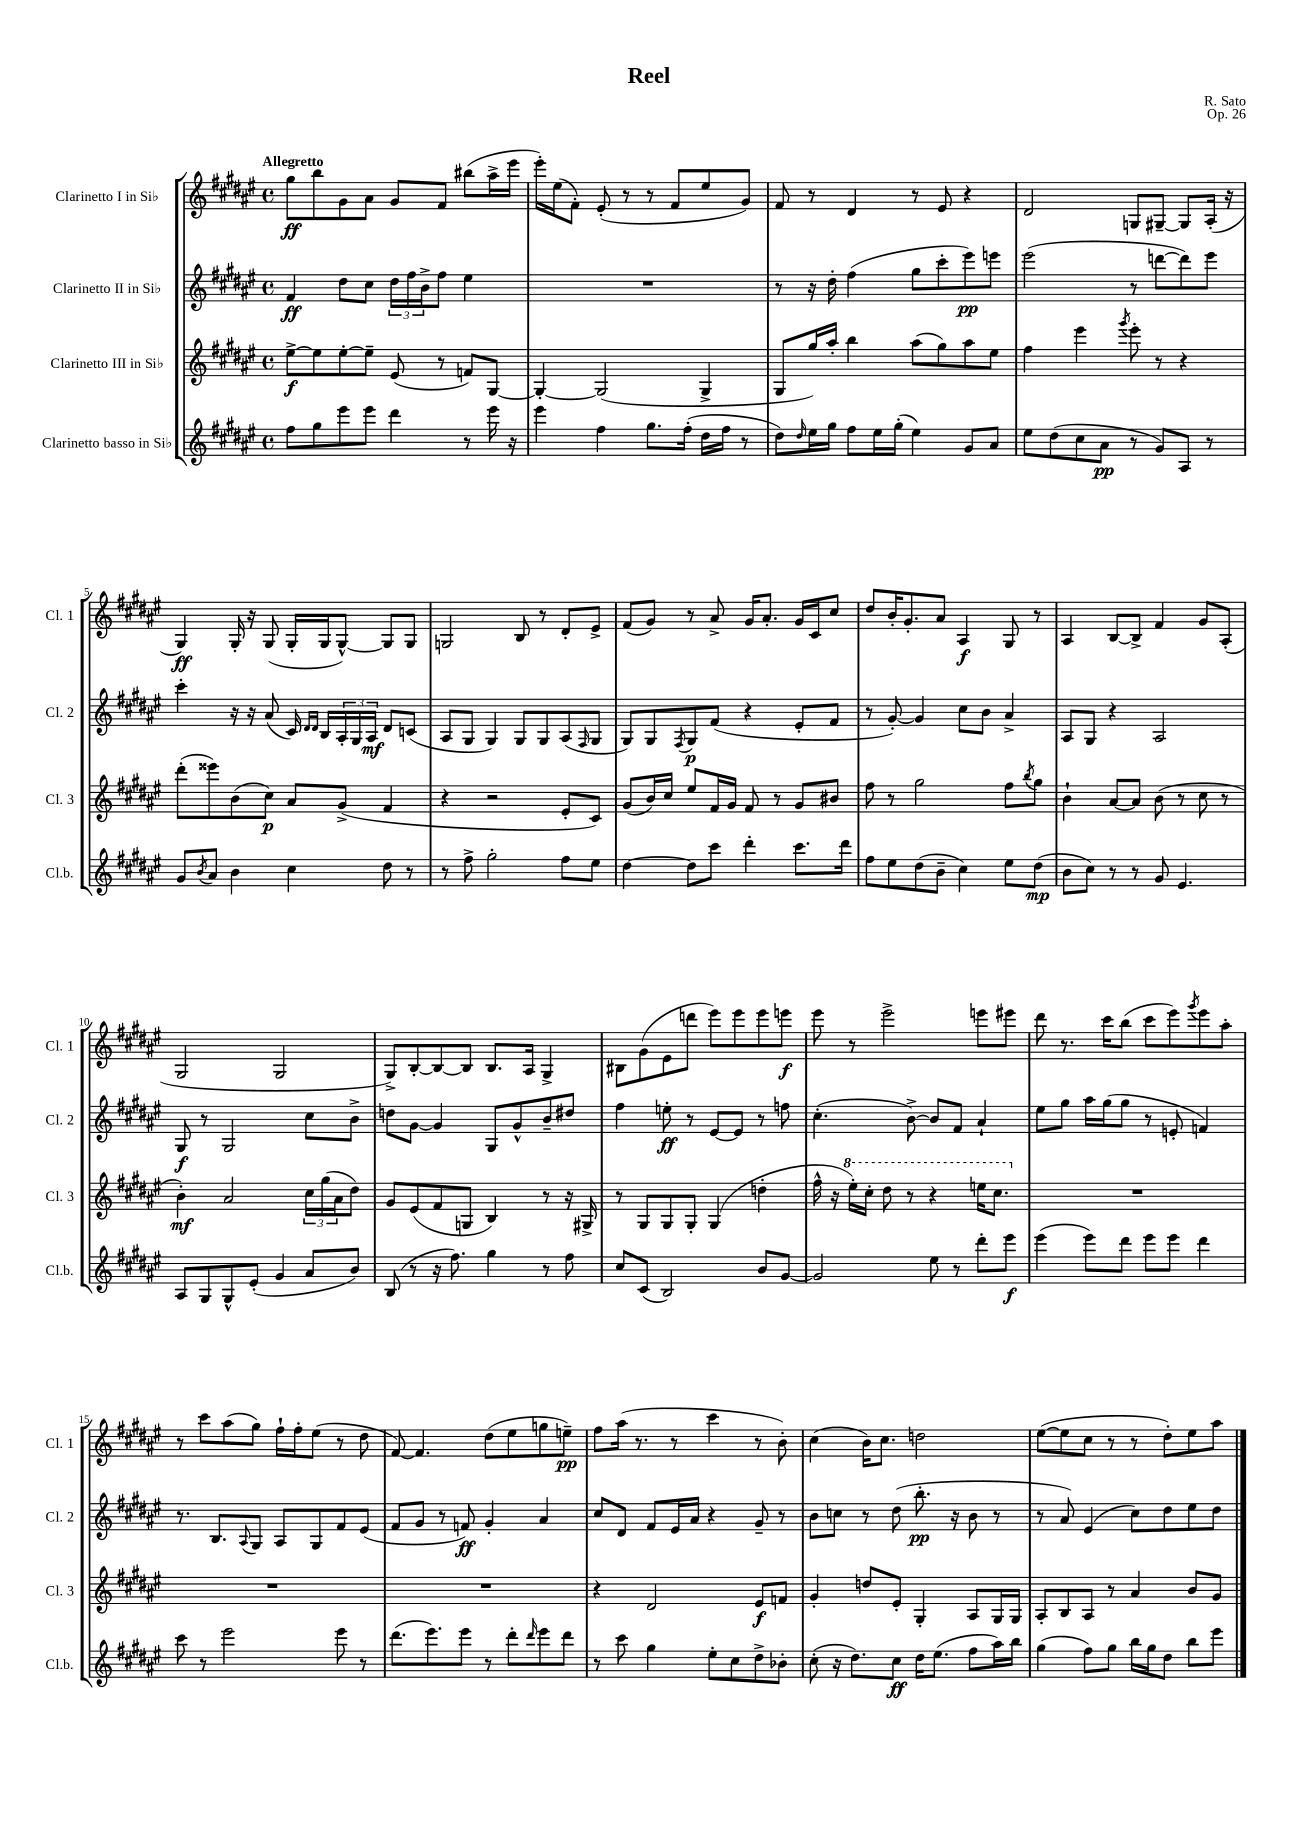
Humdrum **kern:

**kern	**dynam	**kern	**dynam	**kern	**dynam	**kern	**dynam
*part4	*part4	*part3	*part3	*part2	*part2	*part1	*part1
*staff4	*staff4	*staff3	*staff3	*staff2	*staff2	*staff1	*staff1
*I"Clarinetto basso in Si♭	*	*I"Clarinetto III in Si♭	*	*I"Clarinetto II in Si♭	*	*I"Clarinetto I in Si♭	*
*I'Cl.b.	*	*I'Cl. 3	*	*I'Cl. 2	*	*I'Cl. 1	*
*clefG2	*	*clefG2	*	*clefG2	*	*clefG2	*
*k[f#c#g#d#a#e#]	*	*k[f#c#g#d#a#e#]	*	*k[f#c#g#d#a#e#]	*	*k[f#c#g#d#a#e#]	*
*M4/4	*	*M4/4	*	*M4/4	*	*M4/4	*
*met(c)	*	*met(c)	*	*met(c)	*	*met(c)	*
=1	=1	=1	=1	=1	=1	=1	=1
!	!	!	!	!	!	!LO:TX:a:B:t=Allegretto	!
8ff#\L	.	[8ee#^\L	f	4f#/	ff	8gg#\L	ff
8gg#\	.	8ee#\]	.	.	.	8bb\	.
8eee#\	.	[8ee#'\	.	8dd#\L	.	8g#\	.
8eee#\J	.	8ee#~\J]	.	8cc#\J	.	8a#\J	.
4ddd#\	.	(8e#/	.	24dd#\LL	.	8g#/L	.
.	.	.	.	24ff#\	.	.	.
.	.	.	.	24b^\J	.	.	.
.	.	8r	.	8ff#\J	.	8f#/J	.
8r	.	8fn/L)	.	4ee#\	.	(8bb#X\L	.
16eee#\	.	[8G#/J	.	.	.	16aa#^\L	.
16r	.	.	.	.	.	16eee#\JJ	.
=2	=2	=2	=2	=2	=2	=2	=2
4eee#\	.	4G#'/_	.	1r	.	16eee#'\LL)	.
.	.	.	.	.	.	(16ee#\J	.
.	.	.	.	.	.	8f#'\J)	.
4ff#\	.	(2G#/]	.	.	.	(8e#'/	.
.	.	.	.	.	.	8r	.
8.gg#\L	.	.	.	.	.	8r	.
.	.	.	.	.	.	8f#/L	.
(16ff#'\Jk	.	.	.	.	.	.	.
16dd#\LL	.	4G#^/	.	.	.	8ee#/	.
16ff#\JJ	.	.	.	.	.	.	.
8r	.	.	.	.	.	8g#/J)	.
=3	=3	=3	=3	=3	=3	=3	=3
8dd#\L)	.	8G#/L	.	8r	.	8f#/	.
16qqdd#/	.	.	.	.	.	.	.
16ee#\L	.	16gg#/L)	.	16r	.	8r	.
16gg#\JJ	.	16aa#'/JJ	.	16dd#'\	.	.	.
8ff#\L	.	4bb\	.	(4ff#\	.	4d#/	.
16ee#\L	.	.	.	.	.	.	.
(16gg#'\JJ	.	.	.	.	.	.	.
4ee#\)	.	(8aa#\L	.	8gg#\L	.	8r	.
.	.	8gg#\)	.	8ccc#'\	.	8e#/	.
8g#/L	.	8aa#\	.	8eee#\)	pp	4r	.
8a#/J	.	8ee#\J	.	8eeen\J	.	.	.
=4	=4	=4	=4	=4	=4	=4	=4
8ee#\L	.	4ff#\	.	(2eee#\	.	2d#/	.
(8dd#\	.	.	.	.	.	.	.
8cc#\	.	4eee#\	.	.	.	.	.
8a#\J	pp	.	.	.	.	.	.
.	.	8qggg#/	.	.	.	.	.
8r	.	8eee#'\	.	8r	.	8Gn/L	.
8g#/L)	.	8r	.	[8dddn\L	.	[8G#X~/J	.
8A#/J	.	4r	.	8ddd\])	.	8G#/L]	.
8r	.	.	.	8eee#\J	.	(16A#'/Jk	.
.	.	.	.	.	.	16r	.
!!LO:LB:g=z
=5	=5	=5	=5	=5	=5	=5	=5
8g#/L	.	(8ddd#'\L	.	4ccc#'\	.	4G#/)	ff
8qb/	.	.	.	.	.	.	.
8a#/J	.	8eee##X\)	.	.	.	.	.
4b\	.	(8b\	.	16r	.	16G#'/	.
.	.	.	.	16r	.	16r	.
.	.	8cc#\J)	p	(8a#/	.	(8G#/	.
4cc#\	.	8a#/L	.	16c#/)	.	16G#'/LL	.
.	.	.	.	16qqd#/LL	.	.	.
.	.	.	.	16qqd#/JJ	.	.	.
.	.	.	.	16B/LL	.	16G#/J	.
.	.	(8g#^/J	.	24A#'/	.	[8G#^^/J)	.
.	.	.	.	24G#/	.	.	.
.	.	.	.	24A#/JJ	mf	.	.
8dd#\	.	4f#/	.	8d#/L	.	8G#/L]	.
8r	.	.	.	(8cn/J	.	8G#/J	.
=6	=6	=6	=6	=6	=6	=6	=6
8r	.	4r	.	8A#/L	.	2Gn/	.
8ff#^\	.	.	.	8G#/J	.	.	.
2gg#'\	.	2r	.	4G#/)	.	.	.
.	.	.	.	8G#/L	.	8B/	.
.	.	.	.	8G#/	.	8r	.
8ff#\L	.	8e#'/L	.	(8A#/	.	8d#'/L	.
.	.	.	.	16qqF#/	.	.	.
8ee#\J	.	8c#/J)	.	8G#/J	.	8e#^/J	.
=7	=7	=7	=7	=7	=7	=7	=7
[4dd#\	.	(8g#/L	.	8G#/L)	.	(8f#/L	.
.	.	16b/L)	.	8G#/	.	8g#/J)	.
.	.	16cc#/JJ	.	.	.	.	.
.	.	.	.	8qF#/	.	.	.
8dd#\L]	.	8ee#/L	.	8G#/	p	8r	.
8ccc#\J	.	16f#/L	.	(8f#/J	.	8a#^/	.
.	.	16g#/JJ	.	.	.	.	.
4ddd#'\	.	8f#/	.	4r	.	16g#/KL	.
.	.	.	.	.	.	8.a#'/J	.
.	.	8r	.	.	.	.	.
8.ccc#\L	.	8g#/L	.	8e#'/L	.	16g#/LL	.
.	.	.	.	.	.	16c#/J	.
.	.	8b#X/J	.	8f#/J	.	8cc#/J	.
16ddd#\Jk	.	.	.	.	.	.	.
=8	=8	=8	=8	=8	=8	=8	=8
8ff#\L	.	8ff#\	.	8r	.	8dd#/L	.
8ee#\	.	8r	.	[8g#'/)	.	16b'/K	.
.	.	.	.	.	.	8.g#'/	.
(8dd#\	.	2gg#\	.	4g#/]	.	.	.
8b~\J	.	.	.	.	.	8a#/J	.
4cc#\)	.	.	.	8cc#\L	.	4A#/	f
.	.	.	.	8b\J	.	.	.
8ee#\L	.	8ff#\L	.	4a#^/	.	8G#/	.
.	.	8qbb/	.	.	.	.	.
(8dd#\J	mp	8gg#\J	.	.	.	8r	.
=9	=9	=9	=9	=9	=9	=9	=9
8b\L	.	4b`\	.	8A#/L	.	4A#/	.
8cc#\J)	.	.	.	8G#/J	.	.	.
8r	.	[8a#/L	.	4r	.	[8B/L	.
8r	.	8a#/J]	.	.	.	8B^/J]	.
8g#/	.	(8b\	.	2A#/	.	4f#/	.
4.e#/	.	8r	.	.	.	.	.
.	.	8cc#\	.	.	.	8g#/L	.
.	.	8r	.	.	.	(8A#'/J	.
!!LO:LB:g=z
=10	=10	=10	=10	=10	=10	=10	=10
8A#/L	.	4b'\)	mf	8G#/	f	2G#/	.
8G#/	.	.	.	8r	.	.	.
8G#^^/	.	2a#/	.	2G#/	.	.	.
(8e#'/J	.	.	.	.	.	.	.
4g#/	.	.	.	.	.	2G#/	.
8a#/L	.	24cc#\LL	.	8cc#\L	.	.	.
.	.	(24gg#\	.	.	.	.	.
.	.	24a#\J	.	.	.	.	.
8b/J)	.	8dd#\J)	.	8b^\J	.	.	.
=11	=11	=11	=11	=11	=11	=11	=11
(8B/	.	8g#/L	.	8ddn\L	.	8G#^/L)	.
8r	.	(8e#/	.	[8g#\J	.	[8B'/	.
16r	.	8f#/	.	4g#/]	.	8B/_	.
8.ff#\)	.	.	.	.	.	.	.
.	.	8Gn/J	.	.	.	8B/J]	.
4gg#\	.	4B/)	.	8G#/L	.	8.B/L	.
.	.	.	.	8g#^^/	.	.	.
.	.	.	.	.	.	16A#/Jk	.
8r	.	8r	.	8b~/	.	4G#^/	.
8ff#\	.	16r	.	8dd#X/J	.	.	.
.	.	16G#X^/	.	.	.	.	.
=12	=12	=12	=12	=12	=12	=12	=12
8cc#/L	.	8r	.	4ff#\	.	8B#X\L	.
(8c#/J	.	8G#/L	.	.	.	(8g#\	.
2B/)	.	8G#/	.	8een'\	ff	8e#\	.
.	.	8G#'/J	.	8r	.	8dddn\J	.
.	.	(4G#/	.	[8e#/L	.	8eee#\L)	.
.	.	.	.	8e#/J]	.	8eee#\	.
8b/L	.	4ddn'\	.	8r	.	8eee#\	.
[8g#/J	.	.	.	8ffn\	.	8eeen\J	f
=13	=13	=13	=13	=13	=13	=13	=13
2g#/]	.	16ff#^^\	.	(4.cc#'\	.	8eee#\	.
.	.	16r	.	.	.	.	.
*	*	*8va	*	*	*	*	*
.	.	16eee#'\LL)	.	.	.	8r	.
.	.	16ccc#'\JJ	.	.	.	.	.
.	.	8ddd#\	.	.	.	2eee#^\	.
.	.	8r	.	[8b^\)	.	.	.
8ee#\	.	4r	.	8b/L]	.	.	.
8r	.	.	.	8f#/J	.	.	.
8ddd#'\L	.	16eeen\KL	.	4a#`/	.	8eeen\L	.
.	.	8.ccc#\J	.	.	.	.	.
8eee#\J	f	.	.	.	.	8eee#X\J	.
=14	=14	=14	=14	=14	=14	=14	=14
*	*	*X8va	*	*	*	*	*
(4eee#\	.	1r	.	8ee#\L	.	8ddd#\	.
.	.	.	.	8gg#\J	.	8.r	.
8eee#\L)	.	.	.	16aa#\LL	.	.	.
.	.	.	.	(16gg#\J	.	16ccc#\KL	.
8ddd#\J	.	.	.	8gg#\J	.	(8bb\J	.
8eee#\L	.	.	.	8r	.	8ccc#\L	.
8eee#\J	.	.	.	8en'/	.	8eee#\)	.
.	.	.	.	.	.	8qggg#/	.
4ddd#\	.	.	.	4fn/)	.	8eee#\	.
.	.	.	.	.	.	8aa#'\J	.
!!LO:LB:g=z
=15	=15	=15	=15	=15	=15	=15	=15
8ccc#\	.	1r	.	8.r	.	8r	.
8r	.	.	.	.	.	8ccc#\L	.
.	.	.	.	8.B/L	.	.	.
2eee#\	.	.	.	.	.	(8aa#\	.
.	.	.	.	8qqA#/	.	.	.
.	.	.	.	8G#/J	.	8gg#\J)	.
.	.	.	.	8A#/L	.	16ff#`\LL	.
.	.	.	.	.	.	16ff#'\J	.
.	.	.	.	8G#/	.	(8ee#\J	.
8eee#\	.	.	.	8f#/	.	8r	.
8r	.	.	.	(8e#/J	.	8dd#\	.
=16	=16	=16	=16	=16	=16	=16	=16
(8.ddd#\L	.	1r	.	8f#/L	.	[8f#/)	.
.	.	.	.	8g#/J	.	4.f#/]	.
8.eee#\)	.	.	.	.	.	.	.
.	.	.	.	8r	.	.	.
8eee#\J	.	.	.	8fn/)	ff	.	.
8r	.	.	.	4g#'/	.	(8dd#\L	.
8ddd#'\L	.	.	.	.	.	8ee#\	.
16qqddd#/	.	.	.	.	.	.	.
8eee#\	.	.	.	4a#/	.	8ggn\	.
8ddd#\J	.	.	.	.	.	8een~\J)	pp
=17	=17	=17	=17	=17	=17	=17	=17
8r	.	4r	.	8cc#/L	.	8ff#\L	.
8ccc#\	.	.	.	8d#/J	.	(16aa#\Jk	.
.	.	.	.	.	.	8.r	.
4gg#\	.	2d#/	.	8f#/L	.	.	.
.	.	.	.	16e#/L	.	8r	.
.	.	.	.	16a#/JJ	.	.	.
8ee#'\L	.	.	.	4r	.	4ccc#\	.
8cc#\	.	.	.	.	.	.	.
8dd#^\	.	8e#/L	f	8g#~/	.	8r	.
8b-X'\J	.	8fn/J	.	8r	.	8b'\)	.
=18	=18	=18	=18	=18	=18	=18	=18
(8cc#'\	.	4g#'/	.	8b\L	.	(4cc#\	.
16r	.	.	.	8ccn\J	.	.	.
8.dd#\L)	.	.	.	.	.	.	.
.	.	8ddn/L	.	8r	.	16b\KL)	.
.	.	.	.	.	.	8.cc#\J	.
8cc#\J	ff	8e#'/J	.	(8dd#\	.	.	.
16dd#\KL	.	4G#'/	.	8.bb'\	pp	2ddn\	.
(8.ee#\J	.	.	.	.	.	.	.
.	.	.	.	16r	.	.	.
8ff#\L	.	8A#/L	.	8b\	.	.	.
16aa#\L)	.	16G#/L	.	8r	.	.	.
16bb\JJ	.	16G#/JJ	.	.	.	.	.
=19	=19	=19	=19	=19	=19	=19	=19
(4gg#\	.	8A#'/L	.	8r	.	([8ee#\L	.
.	.	8B/	.	8a#/)	.	8ee#\]	.
8ff#\L)	.	8A#/J	.	(4e#/	.	8cc#\J	.
8gg#\J	.	8r	.	.	.	8r	.
16bb\LL	.	4a#/	.	8cc#\L)	.	8r	.
16gg#\J	.	.	.	.	.	.	.
8dd#\J	.	.	.	8dd#\	.	8dd#'\L)	.
8bb\L	.	8b/L	.	8ee#\	.	8ee#\	.
8eee#\J	.	8g#/J	.	8dd#\J	.	8aa#\J	.
==	==	==	==	==	==	==	==
*-	*-	*-	*-	*-	*-	*-	*-
